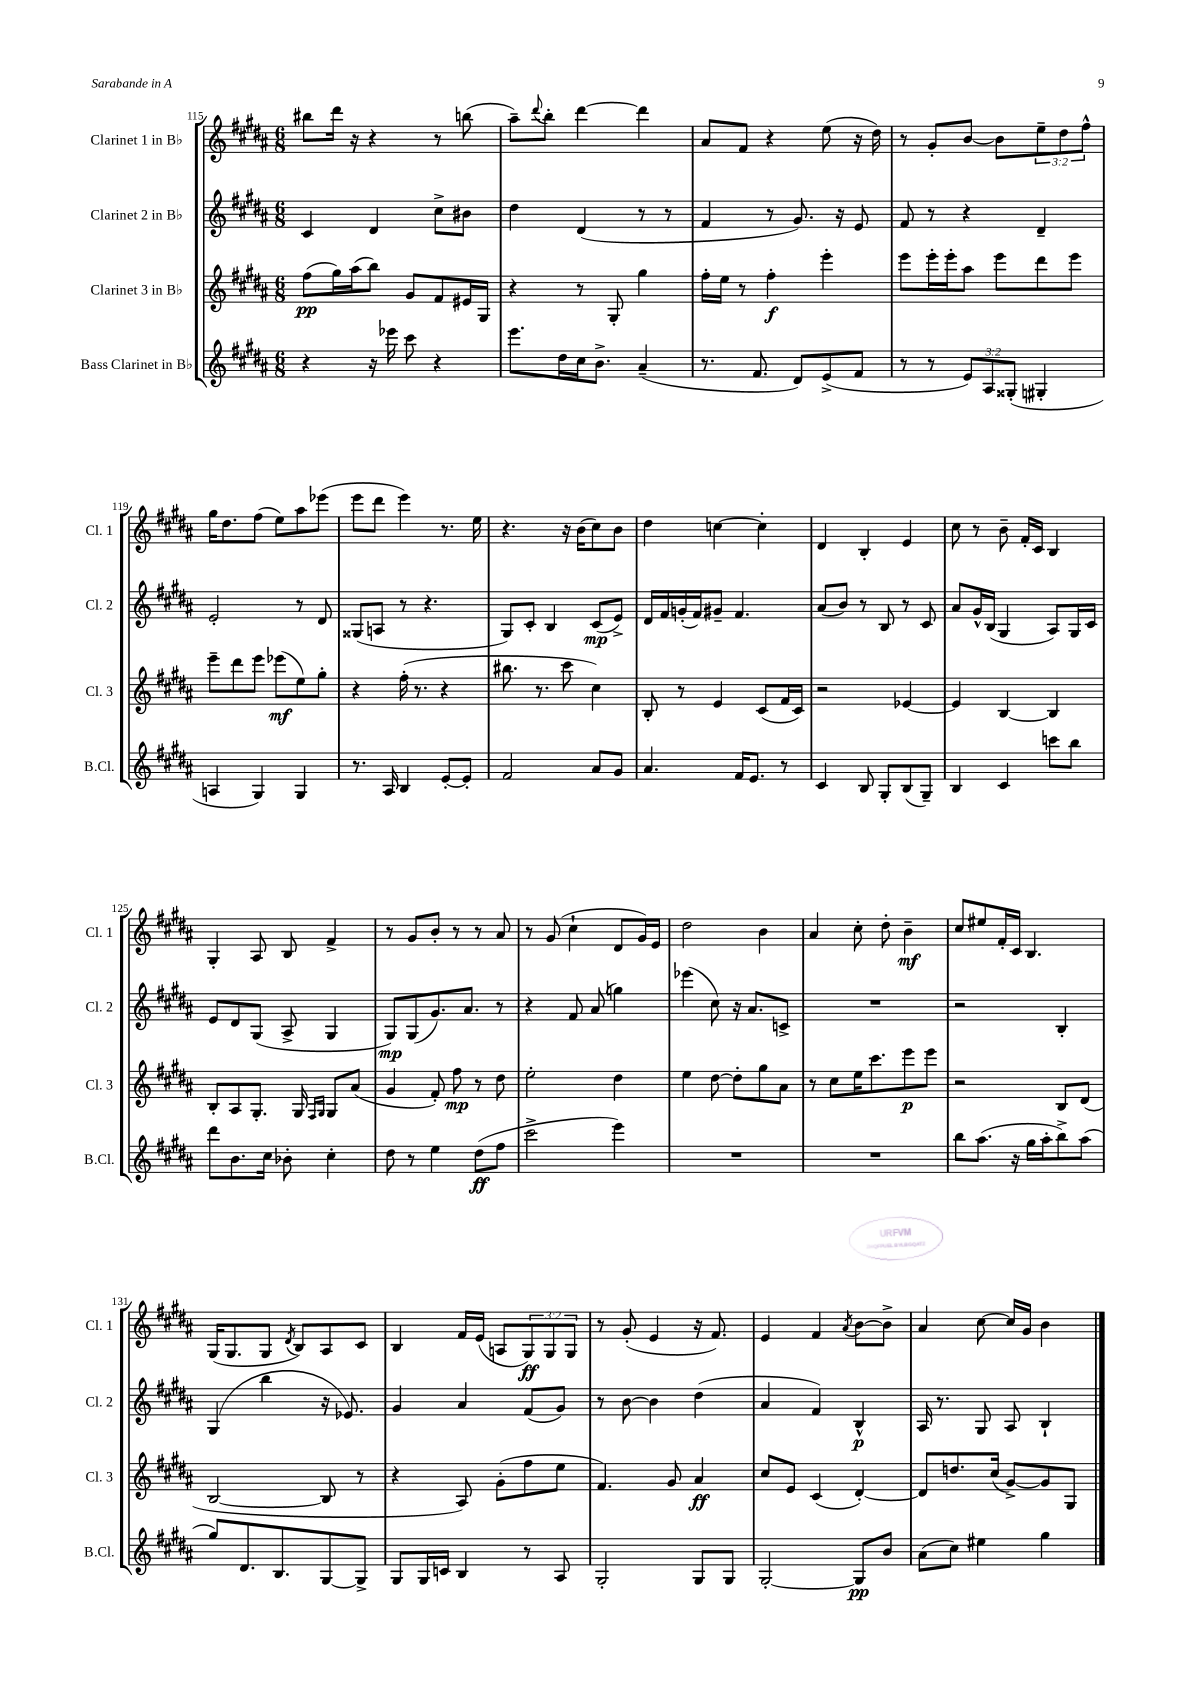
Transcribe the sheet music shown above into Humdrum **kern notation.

**kern	**kern	**kern	**kern
*staff4	*staff3	*staff2	*staff1
*clefG2	*clefG2	*clefG2	*clefG2
*k[f#c#g#d#a#]	*k[f#c#g#d#a#]	*k[f#c#g#d#a#]	*k[f#c#g#d#a#]
*M6/8	*M6/8	*M6/8	*M6/8
4r	(8ff#	4c#	8bb#
.	16gg#)	.	16ddd#
.	(16aa#	.	16r
16r	8bb)	4d#	4r
16eee-	.	.	.
8ccc#	8g#	.	.
4r	8f#	8cc#^	8r
.	16e#	8b#	(8bb
.	16G#	.	.
=	=	=	=
8.eee	4r	4dd#	8aa#~)
.	.	.	8qqddd#
.	.	.	8bb'
16dd#	.	.	.
16cc#	8r	(4d#	[4ddd#
8.b^	.	.	.
.	8G#'	.	.
(4a#~	4gg#	8r	4ddd#]
.	.	8r	.
=	=	=	=
8.r	16ff#'	4f#	8a#
.	16ee	.	.
.	8r	.	8f#
8.f#	.	.	.
.	4ff#'	8r	4r
8d#)	.	8.g#)	.
(8e^	4eee'	.	(8ee
.	.	16r	.
8f#	.	8e	16r
.	.	.	16dd#)
=	=	=	=
8r	8eee	8f#	8r
8r	16eee'	8r	8g#'
.	16eee'	.	.
12e)	8aa#	4r	[8b
12A#	.	.	.
.	8eee	.	8b]
(12G##'	.	.	.
4G#'	8ddd#	4d#~	12ee~
.	.	.	12dd#
.	8eee	.	.
.	.	.	12ff#^^
=	=	=	=
4A	8eee~	2e'	16gg#
.	.	.	8.dd#
.	8ddd#	.	.
4G#)	8eee	.	(8ff#
.	(8eee-	.	8ee)
4G#	8ee)	8r	8aa#
.	8gg#'	8d#	(8eee-
=	=	=	=
8.r	4r	(8G##	8eee
.	.	8A	8ddd#
16A#	.	.	.
4B	(16ff#'	8r	4eee)
.	8.r	.	.
.	.	4.r	.
[8e'	4r	.	8.r
8e']	.	.	.
.	.	.	16ee
=	=	=	=
2f#	8.bb#	8G#)	4.r
.	.	8c#'	.
.	8.r	.	.
.	.	4B	.
.	8ccc#	.	16r
.	.	.	(16b
8a#	4cc#)	(8c#	8cc#)
8g#	.	8e^)	8b
=	=	=	=
4.a#	8B'	16d#	4dd#
.	.	16f#	.
.	8r	(16g'	.
.	.	16f#)	.
.	4e	8g#~	[4cc
16f#	.	4.f#	.
8.e	.	.	.
.	(8c#	.	4cc']
8r	16f#	.	.
.	16c#)	.	.
=	=	=	=
4c#	2r	(8a#	4d#
.	.	8b)	.
8B	.	8r	4B'
8G#'	.	8B	.
(8B	[4e-	8r	4e
8G#~)	.	8c#	.
=	=	=	=
4B	4e-]	8a#	8cc#
.	.	16g#^^	8r
.	.	(16B	.
4c#	[4B	4G#	8b~
.	.	.	16f#'
.	.	.	16c#
8ccc	4B]	8A#)	4B
8bb	.	16G#	.
.	.	16c#	.
=	=	=	=
8ddd#	8B'	8e	4G#'
8.b	8A#	8d#	.
.	8.G#'	(8G#	8A#
16cc#	.	.	.
8b-'	.	8A#^	8B
.	16G#	.	.
.	16qqF#	.	.
.	16qqG#	.	.
4cc#'	8G#	4G#	4f#^
.	(8a#	.	.
=	=	=	=
8dd#	4g#	8G#)	8r
8r	.	(8G#	8g#
4ee	8f#')	8.g#)	8b'
.	8ff#	.	8r
.	.	8.a#	.
(8dd#	8r	.	8r
8ff#	8dd#	8r	8a#
=	=	=	=
2ccc#^	2ee'	4r	8r
.	.	.	(8g#
.	.	8f#	4cc#`
.	.	(8a#	.
4eee)	4dd#	4gg)	8d#
.	.	.	16g#)
.	.	.	16e
=	=	=	=
2.r	4ee	(4eee-	2dd#
.	[8dd#	8cc#)	.
.	8dd#']	16r	.
.	.	8.a#	.
.	8gg#	.	4b
.	8a#	8c^	.
=	=	=	=
2.r	8r	2.r	4a#
.	8cc#	.	.
.	16ee	.	8cc#'
.	8.ccc#	.	.
.	.	.	8dd#'
.	8eee	.	4b~
.	8eee	.	.
=	=	=	=
8bb	2r	2r	8cc#
(8.aa#	.	.	8ee#
.	.	.	16f#'
16r	.	.	16c#
16gg#	.	.	4.B
16aa#'	.	.	.
8bb^)	8B	4B'	.
(8aa#	(8d#	.	.
=	=	=	=
8gg#)	[2B	(4G#	(16G#
.	.	.	8.G#
8.d#	.	.	.
.	.	4bb	8G#
8.B	.	.	.
.	.	.	8qd#
.	.	.	8B)
[8G#	8B]	16r	8A#
.	.	8.e-)	.
8G#^]	8r	.	8c#
=	=	=	=
8G#	4r	4g#	4B
16G#	.	.	.
16c	.	.	.
4B	8A#)	4a#	16f#
.	.	.	(16e
.	(8g#'	.	8A
8r	8ff#	(8f#	12G#)
.	.	.	12G#
8A#	8ee	8g#)	.
.	.	.	12G#
=	=	=	=
2G#'	4.f#)	8r	8r
.	.	[8b	(8g#'
.	.	4b]	4e
.	8g#	.	.
8G#	4a#	(4dd#	16r
.	.	.	8.f#)
8G#	.	.	.
=	=	=	=
[2G#'	8cc#	4a#	4e
.	8e	.	.
.	(4c#	4f#)	4f#
.	.	.	8qa#
8G#]	[4d#')	4B^^	[8b
8b	.	.	8b^]
=	=	=	=
(8a#	8d#]	16A#	4a#
.	.	8.r	.
8cc#)	8.dd	.	.
4ee#	.	8G#	[8cc#
.	(16cc#	.	.
.	[8g#^)	8A#	16cc#]
.	.	.	16g#
4gg#	8g#]	4B`	4b
.	8G#	.	.
==	==	==	==
*-	*-	*-	*-
